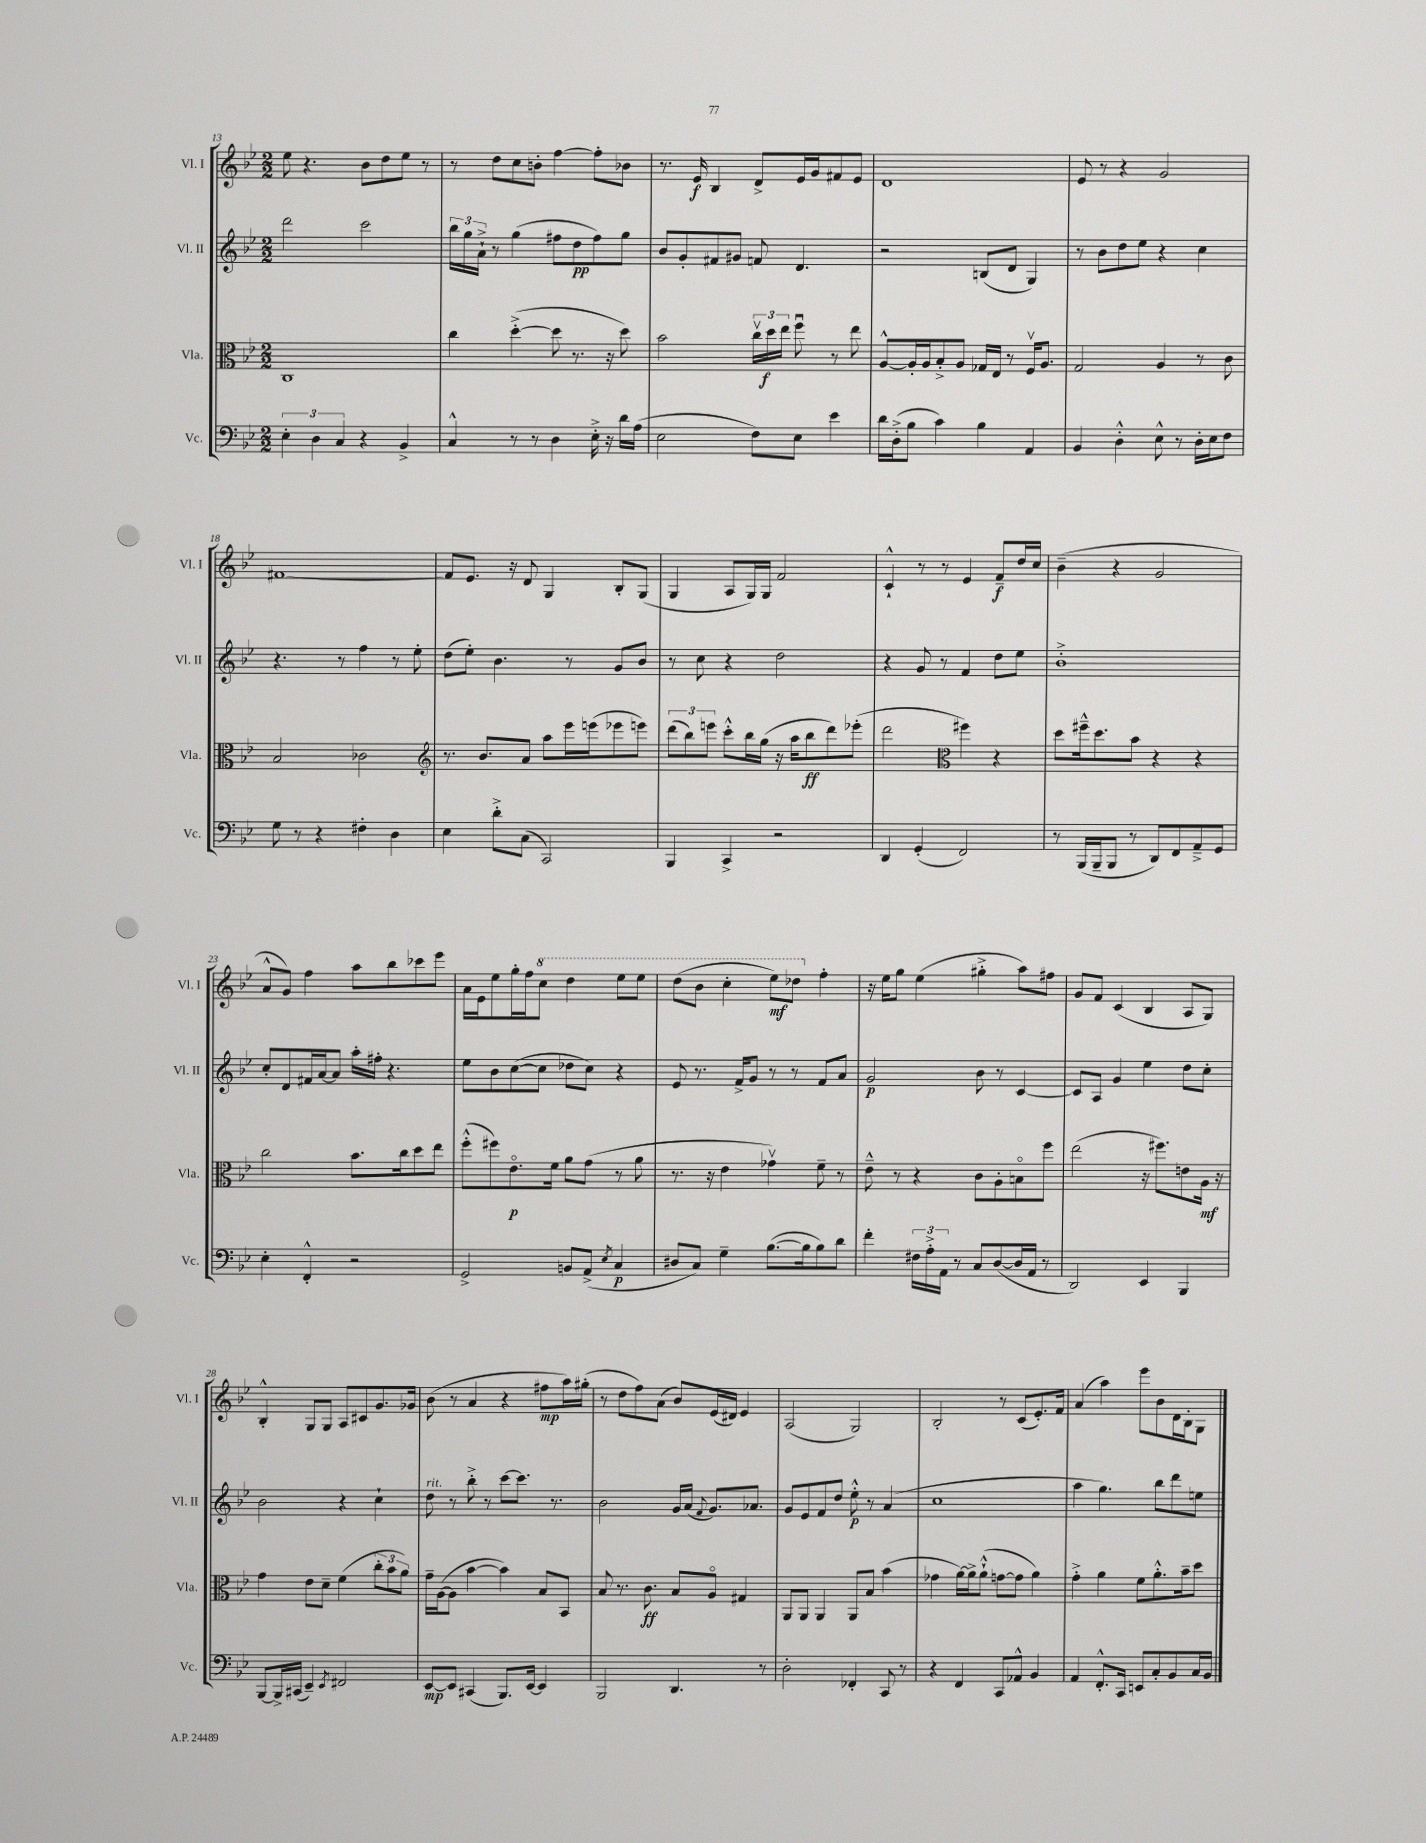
<<
\new StaffGroup <<
\new Staff = "s0" \with { instrumentName = "Vl. I" shortInstrumentName = "Vl. I" } {
    \clef treble \key bes \major \numericTimeSignature \time 2/2
    \autoBeamOff ees''8 r4. bes'8[ d''8 ees''8] r8 |
    r8 d''8[ c''8 b'8]-. f''4~ f''8[-. bes'8] |
    r8. ees'16\f bes4 d'8[-> ees'16 g'16 fis'8 ees'8] |
    d'1 |
    ees'8 r8 r4 g'2 |
    fis'1~ |
    fis'8[ ees'8.] r16 d'8 g4 bes8[-. g8]( |
    g4 a8[ g16) g16] f'2 |
    c'4-!-^ r8 r8 ees'4 f'8[--\f d''16 c''16] |
    bes'4--( r4 g'2 |
    a'8[-^ g'8]) f''4 a''8[ bes''8 ces'''8 ees'''8] |
    a'16[ ees'16 ees''8 g''16-. f''16 \ottava #1 c'''8] d'''4 ees'''8[ ees'''8] |
    d'''8[( bes''8] c'''4-. ees'''8[\mf) des'''8] \ottava #0 f''4-. |
    r16 ees''16[ g''8] ees''4( gis''4-.-> a''8[) fis''8] |
    g'8[ f'8] c'4( bes4 a8[ g8]) |
    bes4-.-^ g8[ g8] a8[ cis'8 g'8. ges'16] |
    bes'8( r8 a'4 r4 fis''8[\mp a''16) gis''16]-.( |
    r8 d''8[ f''8) a'8]( bes'8[) ees'16( dis'16]) ees'4 |
    a2( g2) |
    bes2-. r8 c'8[( ees'8.-.) f'16] |
    a'4( a''4) ees'''8[ bes'8 d'16 bes16-. g8] \bar "|." |
}
\new Staff = "s1" \with { instrumentName = "Vl. II" shortInstrumentName = "Vl. II" } {
    \clef treble \key bes \major \numericTimeSignature \time 2/2
    \autoBeamOff d'''2 c'''2 |
    \tuplet 3/2 { bes''16[ g''16 a'16]-!-> } r8 g''4( fis''8[ d''8\pp fis''8) g''8] |
    bes'8[ g'8-. fis'8 gis'8] f'8 d'4. |
    r2 b8[( d'8] g4) |
    r8 bes'8[ d''8 ees''8] r4 c''4 |
    r4. r8 f''4 r8 ees''8-. |
    d''8[( ees''8]-.) bes'4. r8 g'8[ bes'8] |
    r8 c''8 r4 d''2 |
    r4 g'8 r8 f'4 d''8[ ees''8] |
    bes'1-.-> |
    c''8[-. d'8 fis'16 a'16~ a'8] a''16[-. fis''16]-. r4. |
    ees''8[ bes'8 c''8~( c''8] des''8[ c''8]) r4 |
    ees'8 r8. f'16[-> g'8] r8 r8 f'8[ a'8] |
    g'2\p bes'8 r8 c'4~ |
    c'8[ a8] g'4 ees''4 d''8[ c''8]-. |
    bes'2 r4 c''4-! |
    d''8^\markup { \italic "rit." } r8 bes''8-.-> r8 c'''8[~ c'''8.] r8. |
    bes'2 g'16[ a'16]( \appoggiatura { f'8 } g'8.[) aes'8.] |
    g'8[ ees'8 f'8 d''8] ees''8-.-^\p r8 a'4( |
    c''1 |
    a''4 g''4.) bes''8[ d'''8 e''8] \bar "|." |
}
\new Staff = "s2" \with { instrumentName = "Vla." shortInstrumentName = "Vla." } {
    \clef alto \key bes \major \numericTimeSignature \time 2/2
    \autoBeamOff c1 |
    c''4 d''4~-.->( d''8 r8. r16 d''8) |
    bes'2 \tuplet 3/2 { c''16[\upbow d''16\f ees''16] } f''8\downbow r8 ees''8 |
    a8[~-^ a16-. a16 bes8-.-> a8] ges16[ ees16] r8 f16[\upbow a8.] |
    g2 a4 r8 c'8 |
    bes2 ces'2 |
    \clef treble r8. bes'8.[ a'8] a''8[ ees'''16 e'''16( ees'''8 e'''8]) |
    \tuplet 3/2 { d'''8[( bes''8) e'''8] } c'''8[-.-^ bes''16 g''16]( r16 a''16[ bes''8\ff d'''8) ees'''8]-.( |
    d'''2 \clef alto fis''4) r4 |
    d''8[ fis''16---^ d''8. bes'8] r4 r4 |
    c''2 bes'8.[ c''16 d''8 ees''8] |
    f''8[-.-^( fis''8) ees'8.\flageolet\p f'16] a'8[ g'8]( r8 a'8 |
    r8. r16 ees'4 ges'4\upbow) f'8-- r8 |
    ees'8---^ r8 r4 c'8[ a8-. b8\flageolet f''8] |
    ees''2( r16 fis''8.[) e'8 a16]\mf r16 |
    g'4 ees'8[ d'8]-- f'4( \tuplet 3/2 { c''8[-. bes'8 a'8]) } |
    g'16[-- a16~( a8] bes'4~ bes'4) bes8[ bes,8] |
    bes8 r8. c'8.\ff bes8[ a8]\flageolet gis4 |
    a,8[ a,8] a,4 a,8[ bes8] bes'4( |
    ges'4 a'16[~) a'16-> a'8]-!-^( g'8[~ g'8] a'4) |
    g'4-.-> a'4 f'8[ a'8.-.-^ bes'16-- d''8] \bar "|." |
}
\new Staff = "s3" \with { instrumentName = "Vc." shortInstrumentName = "Vc." } {
    \clef bass \key bes \major \numericTimeSignature \time 2/2
    \autoBeamOff \tuplet 3/2 { ees4-. d4 c4 } r4 bes,4-> |
    c4-^ r8 r8 d4 ees16-.-> r16 d'16[ a16]( |
    ees2 f8[) ees8] ees'4 |
    d'16[ d16-.->( bes8] c'4) bes4 a,4 |
    bes,4 d4-.-^ ees8-^ r8 d16[-. ees16 f8] |
    g8 r8 r4 fis4-. d4 |
    ees4 d'8[-.-> c8]( c,2) |
    bes,,4 c,4-> r2 |
    d,4 g,4-.( f,2) |
    r8 bes,,16[( bes,,16-- bes,,8] r8 d,8[) f,8 a,8---> g,8] |
    ees4-. f,4-.-^ r2 |
    g,2-> b,8[ a,8]->( \acciaccatura { ees8 } c4\p |
    dis8[ c8]) g4-- bes8.[~( bes16 bes8) d'8] |
    f'4-. \tuplet 3/2 { fis16[ a16-.-> a,16] } r8 c8[ d8~( d16 a,16] r8 |
    d,2) ees,4 bes,,4 |
    bes,,8[~ bes,,16-> cis,16]( ees,4--) \acciaccatura { ees,8 } fis,2 |
    ees,8[~\mp ees,8] cis,4( bes,,8.[) ees,16]~ ees,4 |
    bes,,2 d,4. r8 |
    d2-. fes,4-. c,8 r8 |
    r4 f,4 c,8[ aes,8]-^ bes,4 |
    a,4 f,8.[-.-^ c,16] e,8[ c8-. bes,8 c16 bes,16] \bar "|." |
}
>>
>>
\layout { \context { \Score currentBarNumber = #13 } }
